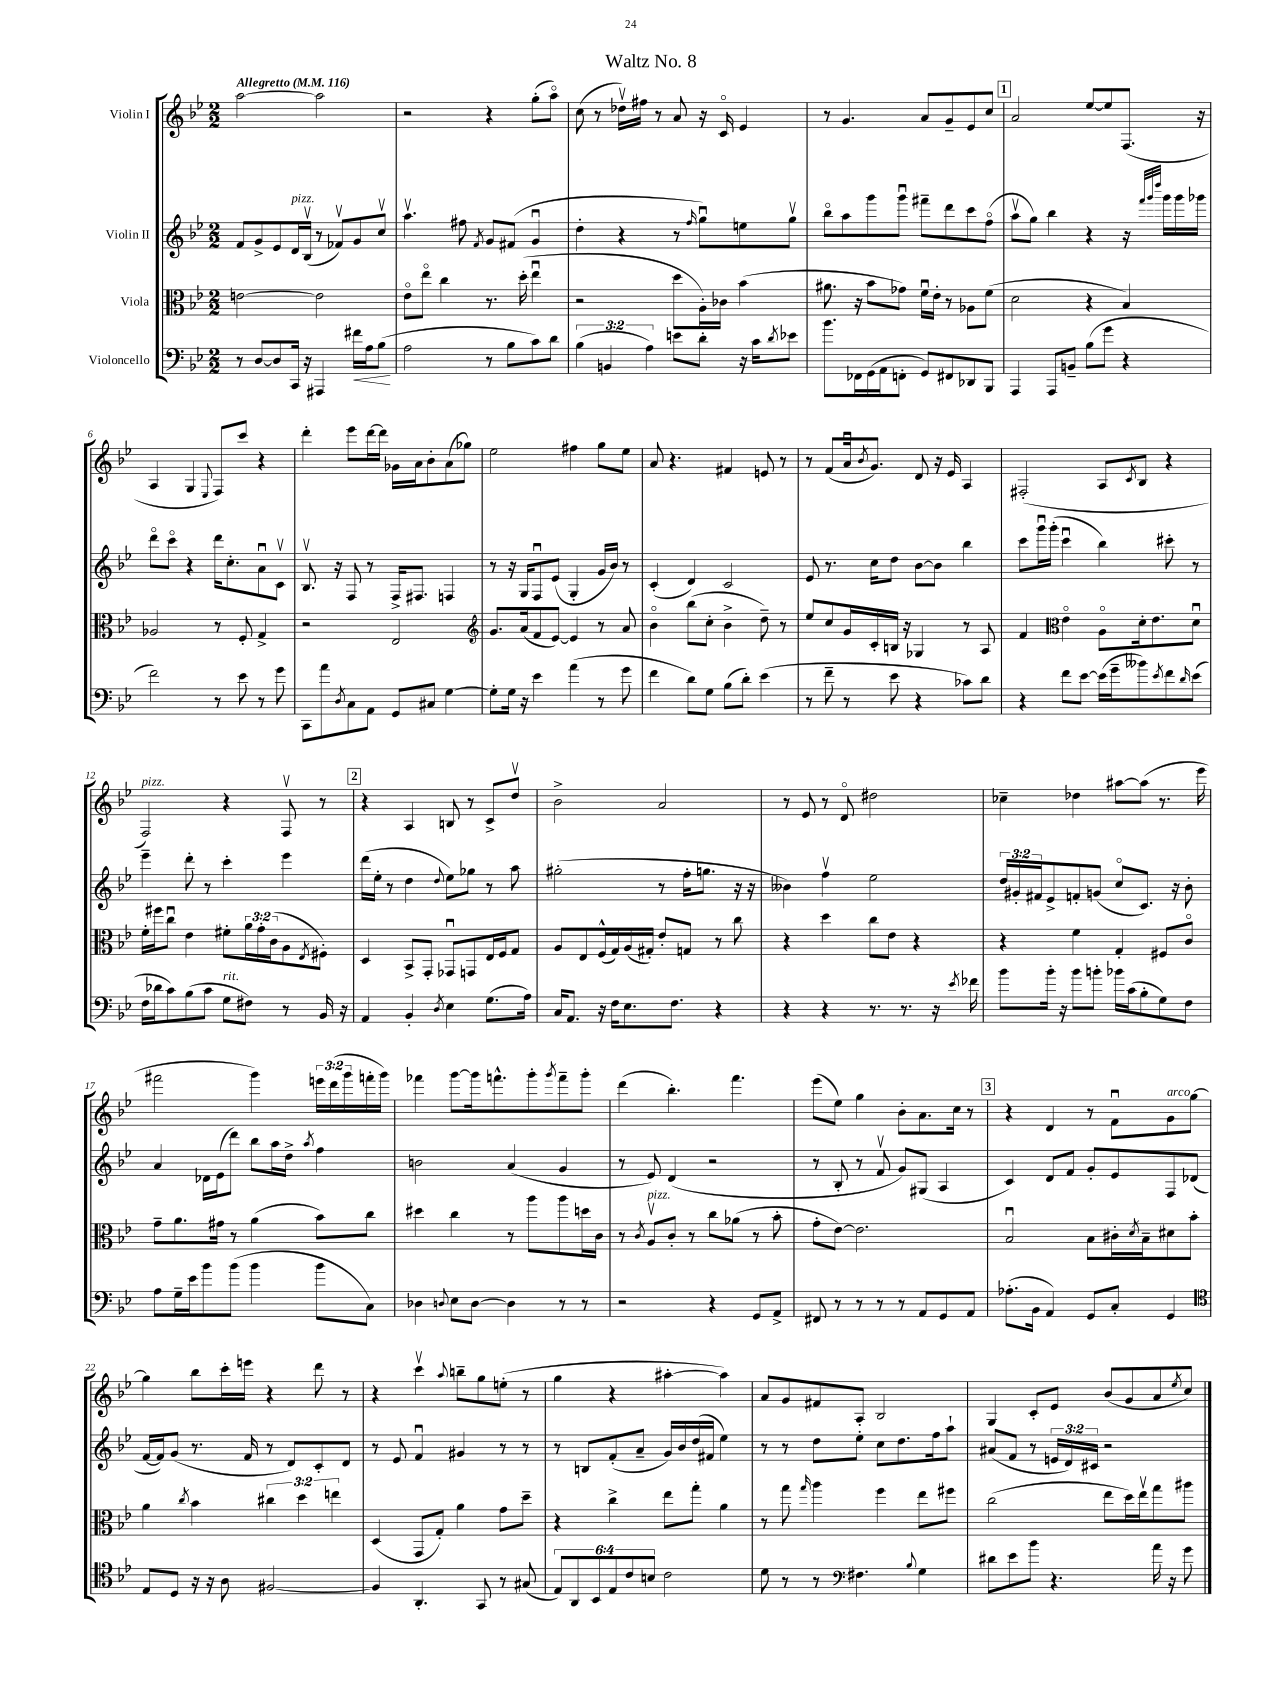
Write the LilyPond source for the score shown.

\header { title = "Waltz No. 8" }
<<
\new StaffGroup <<
\new Staff = "s0" \with { instrumentName = "Violin I" } {
    \clef treble \key bes \major \numericTimeSignature \time 2/2 \override Staff.TupletNumber.text = #tuplet-number::calc-fraction-text \tempo "Allegretto" 4 = 116
    a''2~ a''2 |
    r2 r4 g''8-.( a''8\flageolet) |
    c''8( r8 des''16\upbow) fis''16 r8 a'8 r16 c'16\flageolet ees'4 |
    r8 g'4. a'8 g'8-- ees'8 c''8 |
    \mark \markup { \box "1" } a'2 ees''8~ ees''8 f8.( r16 |
    a4 g4 \appoggiatura { ees8 } f8) c'''8 r4 |
    d'''4-. ees'''8 d'''16~ d'''16 ges'16 a'16 bes'8-. a'8( ges''8) |
    ees''2 fis''4 g''8 ees''8 |
    a'8 r4. fis'4 e'8 r8 |
    r8 f'8( a'16\downbow \acciaccatura { bes'8 } g'8.) d'8 r16 ees'16 a4 |
    fis2-.( a8 \acciaccatura { c'8 } bes8 r4 |
    f2^\markup { \italic "pizz." }) r4 f8\upbow r8 |
    \mark \markup { \box "2" } r4 a4 b8 r8 c'8-> d''8\upbow |
    bes'2-> a'2 |
    r8 ees'8 r8 d'8\flageolet dis''2 |
    ces''4-- des''4 ais''8~ ais''8( r8. ees'''16 |
    fis'''2 g'''4) \tuplet 3/2 { e'''16 d'''16( g'''16 } f'''16-. g'''16) |
    fes'''4 g'''8~ g'''16 f'''8.-^ g'''8-. \acciaccatura { g'''8 } f'''8-- g'''8-. |
    d'''4( bes''4.-.) f'''4. |
    ees'''8( ees''8) g''4 bes'8-. a'8. c''16 r8 |
    \mark \markup { \box "3" } r4 d'4 r8 f'8\downbow g'8^\markup { \italic "arco" } g''8~ |
    g''4 bes''8 c'''16-. e'''16 r4 d'''8 r8 |
    r4 c'''4\upbow \appoggiatura { a''8 } b''8-- g''8 e''8-.( r8 |
    g''4 r4 ais''4~-. ais''4) |
    a'8 g'8 fis'8 a8-. bes2 |
    g4 c'8-. ees'8 bes'8( g'8 a'8 \acciaccatura { ees''8 } c''8) \bar "|." |
}
\new Staff = "s1" \with { instrumentName = "Violin II" } {
    \clef treble \key bes \major \numericTimeSignature \time 2/2 \override Staff.TupletNumber.text = #tuplet-number::calc-fraction-text
    f'8 g'8-> ees'8 d'16^\markup { \italic "pizz." } bes16\upbow( r8 fes'8\upbow) g'8 c''8\upbow |
    a''4.\upbow fis''8 \acciaccatura { f'8 } g'8 fis'8( g'4\downbow |
    d''4-. r4 r8 \grace { f''16 } g''8\downbow) e''8 g''8\upbow |
    bes''8\flageolet a''8 g'''8 g'''8\downbow fis'''8-- d'''8 c'''8 f''8\flageolet( |
    \mark \markup { \box "1" } a''8\upbow g''8) bes''4 r4 r16 \grace { f'''32 g'''32 d''''32 } g'''16 g'''16 ges'''16 |
    d'''8\flageolet c'''8\flageolet r4 d'''16 c''8.-. a'8\downbow c'8\upbow |
    bes8.\upbow r16 f8 r8 f16-> fis8. f4 |
    r8 r16 g16 f8\downbow ees'8( g4-. g'16 bes'16) r8 |
    c'4-.( d'4) c'2 |
    ees'8 r8. c''16 d''8 bes'8~ bes'8 bes''4 |
    c'''8 g'''16\downbow g'''16-.( c'''4\downbow bes''4) cis'''8-. r8 |
    ees'''4-- d'''8-. r8 c'''4-. ees'''4 |
    \mark \markup { \box "2" } d'''16( ees''16-. r8 d''4 \appoggiatura { d''8 } ees''8) ges''8 r8 a''8 |
    gis''2-.( r8 f''16-. g''8. r16 r16 |
    beses'4) f''4\upbow ees''2 |
    \tuplet 3/2 { d''16 gis'16-. fis'16 } ees'8-> f'8-. g'8( c''8\flageolet c'8.) r16 bes'8-. |
    a'4 des'16 ees'16( d'''8) bes''8 a''16 d''16-> \acciaccatura { a''8 } f''4 |
    b'2 a'4( g'4 |
    r8 ees'8) d'4( r2 |
    r8 bes8-. r8 f'8\upbow g'8) gis8( a4 |
    \mark \markup { \box "3" } c'4) d'8 f'8 g'8-. ees'8 f8 des'8( |
    f'16~ f'16) g'8( r8. f'16 r8 d'8) c'8-. d'8 |
    r8 ees'8 f'4\downbow gis'4 r8 r8 |
    r8 b8 f'8-.( a'8-- g'16) bes'16 d''16( fis'16 ees''4) |
    r8 r8 d''8 ees''8-. c''8 d''8. f''16 a''8-! |
    ais'8( f'8 r8 \tuplet 3/2 { e'16 d'16) cis'16 } r2 \bar "|." |
}
\new Staff = "s2" \with { instrumentName = "Viola" } {
    \clef alto \key bes \major \numericTimeSignature \time 2/2 \override Staff.TupletNumber.text = #tuplet-number::calc-fraction-text
    e'2~ e'2 |
    ees'8\flageolet ees''8\flageolet c''4 r8. d''16-.( ees''4\downbow |
    r2 d''8 a16-.) ces'16 bes'4( |
    ais'8. r16 bes'8 ges'8) f'16\downbow ees'16-. r8 aes8 f'8( |
    \mark \markup { \box "1" } d'2 r4 bes4) |
    aes2 r8 f8-. g4-> |
    r2 ees2 |
    \clef treble g'8. a'16( f'8 ees'8~) ees'4 r8 a'8 |
    bes'4\flageolet bes''8( c''8-. bes'4-> d''8--) r8 |
    ees''8 c''8 g'16 c'16-. b16 r16 ges4 r8 a8 |
    f'4 \clef alto ees'4\flageolet a8\flageolet d'16-. ees'8. d'8\downbow |
    f'16-. fis''16 c''8\downbow ees'4 fis'8-. \tuplet 3/2 { a'16 g'16-. c'16( } a8 \acciaccatura { ees8 } fis8-.) |
    \mark \markup { \box "2" } d4 bes,8-> g,8-. ges,8\downbow g,8 ees16 f16 g8 |
    a8 ees8 f16-^( g16) a16( gis16-.) ees'8-. g8 r8 c''8 |
    r4 d''4 c''8 ees'8 r4 |
    r4 f'4 g4-. fis8 c'8\flageolet |
    g'8-- a'8. gis'16 r8 a'4( bes'8) c''8 |
    dis''4 c''4 r8 a''8 a''8 d''16 c'16 |
    r8 \acciaccatura { c'8 } a8\upbow^\markup { \italic "pizz." } c'8-. r8 c''8 aes'8( r8 bes'8-. |
    g'8-. ees'8~) ees'2. |
    \mark \markup { \box "3" } bes2\downbow bes8 cis'16-. \acciaccatura { d'8 } bes16-- dis'8 bes'8-. |
    a'4 \acciaccatura { c''8 } bes'4 \tuplet 3/2 { cis''4 d''4 e''4 } |
    d4( g,8 g8-.) a'4 g'8 d''8-- |
    r4 c''4-> ees''8 g''8-. a'4 |
    r8 g''8 \grace { g''16 } a''4 f''4 ees''8 fis''8 |
    c''2( ees''8 d''16) ees''16\upbow g''8 ais''8 \bar "|." |
}
\new Staff = "s3" \with { instrumentName = "Violoncello" } {
    \clef bass \key bes \major \numericTimeSignature \time 2/2 \override Staff.TupletNumber.text = #tuplet-number::calc-fraction-text
    r8 d8~ d8 c,16 r16 ais,,4 fis'16\< a16 bes8\!( |
    a2 r8 bes8 c'8) d'8 |
    \tuplet 3/2 { bes4( b,4 a4) } e'8 d'8-. r16 c'16 \acciaccatura { d'8 } ees'8 |
    bes'8. fes,16 g,16( a,16 f,8-. g,8) fis,8 des,8 bes,,8 |
    \mark \markup { \box "1" } a,,4 a,,8 b,8-- bes8( g'8 r4 |
    f'2) r8 ees'8 r8 g'8 |
    c,8 a'8 \acciaccatura { d8 } c8 a,8 g,8 cis8 g4~ |
    g8-. g16 r16 ees'4 a'4( r8 g'8 |
    f'4 d'8) g8 bes8( d'8-.) ees'4( |
    r8 f'8-- r8 ees'8 r4 ces'8) d'8 |
    r4 f'8 ees'8~ ees'16( g'16-- beses'8) \acciaccatura { ees'8 } f'8 \grace { d'16 } ees'8( |
    f16 des'16 c'8) bes8( c'8 g8^\markup { \italic "rit." } fis8) r8 bes,16 r16 |
    \mark \markup { \box "2" } a,4 bes,4-. \acciaccatura { d8 } ees4 g8.( a16) |
    c16 a,8. r16 f16 ees8. f8. r4 |
    r4 r4 r8. r8. r16 \acciaccatura { ees'8 } fes'16 |
    bes'8 bes'16-. r16 bes'8 b'8-. bes'16 c'16( bes8-. g8) f8 |
    a8 g16-- ees'16 bes'8 bes'8( bes'4 bes'8 c8) |
    des4 \appoggiatura { d8 } ees8 d8~ d4 r8 r8 |
    r2 r4 g,8 a,8-> |
    fis,8 r8 r8 r8 r8 a,8 g,8 a,8 |
    \mark \markup { \box "3" } aes8.-.( bes,16 a,4) g,8 c8-. g,4 |
    \clef tenor ees8 d8 r16 r16 a8 fis2~ |
    fis4 a,4.-. g,8 r8 gis8( |
    \tuplet 6/4 { ees8) a,8 bes,8 ees8 c'8 b8 } c'2 |
    d'8 r8 r8 \clef bass fis4. \appoggiatura { bes8 } g4 |
    dis'8 ees'8 bes'8 r4. a'16 r16 g'8 \bar "|." |
}
>>
>>
